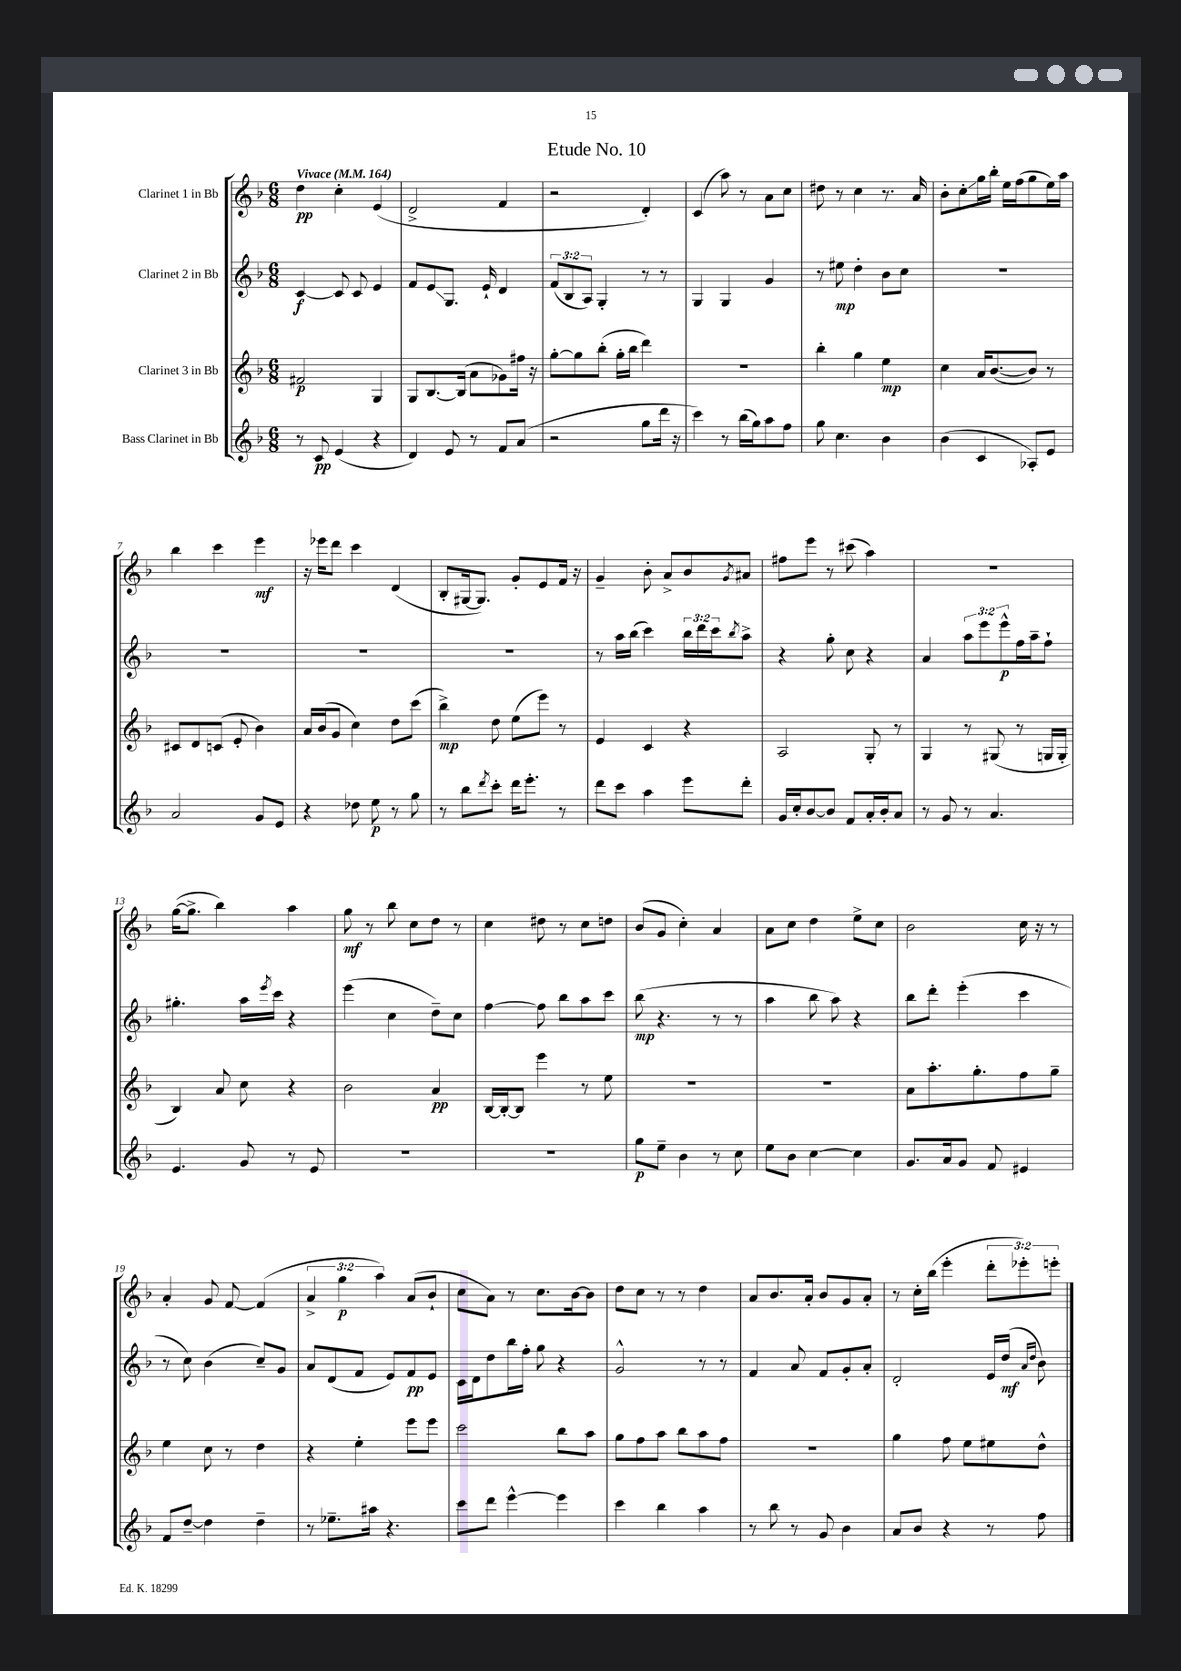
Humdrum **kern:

**kern	**kern	**kern	**kern
*staff4	*staff3	*staff2	*staff1
*clefG2	*clefG2	*clefG2	*clefG2
*k[b-]	*k[b-]	*k[b-]	*k[b-]
*M6/8	*M6/8	*M6/8	*M6/8
*MM164	*MM164	*MM164	*MM164
8r	2f#	[4c	4dd
8c	.	.	.
(4e	.	8c]	4cc'
.	.	8c	.
4r	4G	4e	(4e
=	=	=	=
4d)	8G	8f	2d^
.	[8.B-	8e	.
8e	.	8.G	.
.	(16B-]	.	.
8r	8a	.	.
.	.	16e`	.
8f	8g-)	4d	4f
(8a	16ff#	.	.
.	16r	.	.
=	=	=	=
2r	[8gg'	(12f	2r
.	.	12B-	.
.	8gg]	.	.
.	.	12A)	.
.	(8bb-'	4G'	.
.	16gg'	.	.
.	16bb-	.	.
8gg	4ddd)	8r	4d')
16ddd	.	8r	.
16r	.	.	.
=	=	=	=
4ccc)	2.r	4G	(4c
8r	.	4G	8aa)
(16bb-	.	.	8r
16gg)	.	.	.
8aa	.	4g	8a
8ff	.	.	8cc
=	=	=	=
8gg	4bb-'	8r	8dd#
4.cc	.	8ee#	8r
.	4gg	4dd'	4cc
4b-	4ee	8b-	8.r
.	.	8cc	.
.	.	.	16a
=	=	=	=
(4b-	4cc	2.r	8b-'
.	.	.	8cc'
4c	16a	.	16gg
.	([8.b-	.	16bb-'
.	.	.	16ee
.	.	.	(16ff
8A-')	8b-])	.	8gg
8e	8r	.	16ee)
.	.	.	16aa
=	=	=	=
2a	8c#	2.r	4bb-
.	8d	.	.
.	(8c	.	4ccc
.	8e'	.	.
8g	4b-)	.	4eee
8e	.	.	.
=	=	=	=
4r	16a	2.r	16r
.	(16b-	.	16eee-
.	8g	.	8ddd
8dd-	4cc)	.	4ccc
8ee	.	.	.
8r	8dd	.	(4d
8gg	(8ccc	.	.
=	=	=	=
8r	4bb-^)	2.r	8B-'
8bb-	.	.	[16G#
.	.	.	8.G#])
8qddd	.	.	.
8ccc'	8dd	.	.
16ddd	(8ee	.	8g'
8.eee'	.	.	.
.	8eee)	.	8e
8r	8r	.	16f
.	.	.	16r
=	=	=	=
8ddd	4e	8r	4g~
8ccc	.	16aa	.
.	.	(16bb-	.
4aa	4c	4ccc)	8b-'
.	.	.	8a^
8eee	4r	24bb-	8b-
.	.	24ddd	.
.	.	24ccc	.
.	.	8qbb-	8qg
8ddd'	.	8aa^	8a#
=	=	=	=
16g	2A	4r	8ff#
16cc'	.	.	.
[8b-	.	.	8eee
8b-]	.	8gg'	8r
8f	.	8cc	(8ccc#
16a'	8G'	4r	4aa)
16b-'	.	.	.
8a	8r	.	.
=	=	=	=
8r	4G	4a	2.r
8g	.	.	.
8r	8r	12aa	.
.	.	12eee	.
4.a	(8G#	.	.
.	.	12eee^^	.
.	8r	16ff	.
.	.	16aa~	.
.	16G	8ff`	.
.	16G'	.	.
=	=	=	=
4.e	4B-)	4.gg#'	([16gg
.	.	.	8.gg^]
.	8a	.	4bb-)
8g	8cc	16aa	.
.	.	8qeee	.
.	.	16ccc	.
8r	4r	4r	4aa
8e	.	.	.
=	=	=	=
2.r	2b-	(4eee	8gg
.	.	.	8r
.	.	4cc	8bb-
.	.	.	8cc
.	4a	8dd~)	8dd
.	.	8cc	8r
=	=	=	=
2.r	[16B-	[4ff	4cc
.	16B-'_	.	.
.	8B-]	.	.
.	4eee	8ff]	8dd#
.	.	8bb-	8r
.	8r	8aa	8cc
.	8ee	8ccc	8dd
=	=	=	=
8gg	2.r	(8bb-	(8b-
8ee~	.	4.r	8g
4b-	.	.	4cc')
8r	.	8r	4a
8cc	.	8r	.
=	=	=	=
8ee	2.r	4aa	8a
8b-	.	.	8cc
[4cc	.	8bb-	4dd
.	.	8aa)	.
4cc]	.	4r	8ee^
.	.	.	8cc
=	=	=	=
8.g	8a	8bb-	2b-
.	8.aa'	8ddd'	.
16a	.	.	.
8g	.	(4eee'	.
.	8.gg'	.	.
8f	.	.	.
4e#	8ff	4ccc	16cc
.	.	.	16r
.	8gg~	.	8r
=	=	=	=
8f	4ee	8r	4a'
[8dd~	.	8cc)	.
4dd]	8cc	(4b-	8g
.	8r	.	[8f
4dd~	4dd	8cc~)	(4f]
.	.	8g	.
=	=	=	=
8r	4r	8a	6a^
8.ee-~	.	(8d	.
.	.	.	6gg
.	4ee'	8f	.
16aa#	.	.	.
.	.	.	6aa)
4.r	.	8e)	.
.	8eee	8f	(8a
.	8eee	8e	8b-`
=	=	=	=
8ccc	2ccc	16c	8cc
.	.	16d	.
8ddd	.	8dd	8a)
[4eee^^	.	16bb-	8r
.	.	16ff'	.
.	.	8gg	8.cc
4eee]	8bb-	4r	.
.	.	.	[16b-
.	8aa	.	8b-]
=	=	=	=
4ccc	8gg	2g^^	8dd
.	8ff	.	8cc
4bb-	8aa	.	8r
.	8bb-	.	8r
4aa	8aa	8r	4dd
.	8ff	8r	.
=	=	=	=
8r	2.r	4f	8a
8bb-	.	.	8.b-
8r	.	8a	.
.	.	.	16a'
8g	.	8f	8b-
4b-	.	8g'	8g
.	.	8a'	8a'
=	=	=	=
8a	4gg	2d'	8r
8b-	.	.	16cc'
.	.	.	(16bb-
4r	8ff	.	4eee'
.	8ee	.	.
8r	8ee#	16e	12ddd'
.	.	(16dd	.
.	.	.	12eee-')
.	.	16qqa	.
.	.	16qqdd	.
8ff	8dd^^	8b-)	.
.	.	.	12eee'
==	==	==	==
*-	*-	*-	*-
